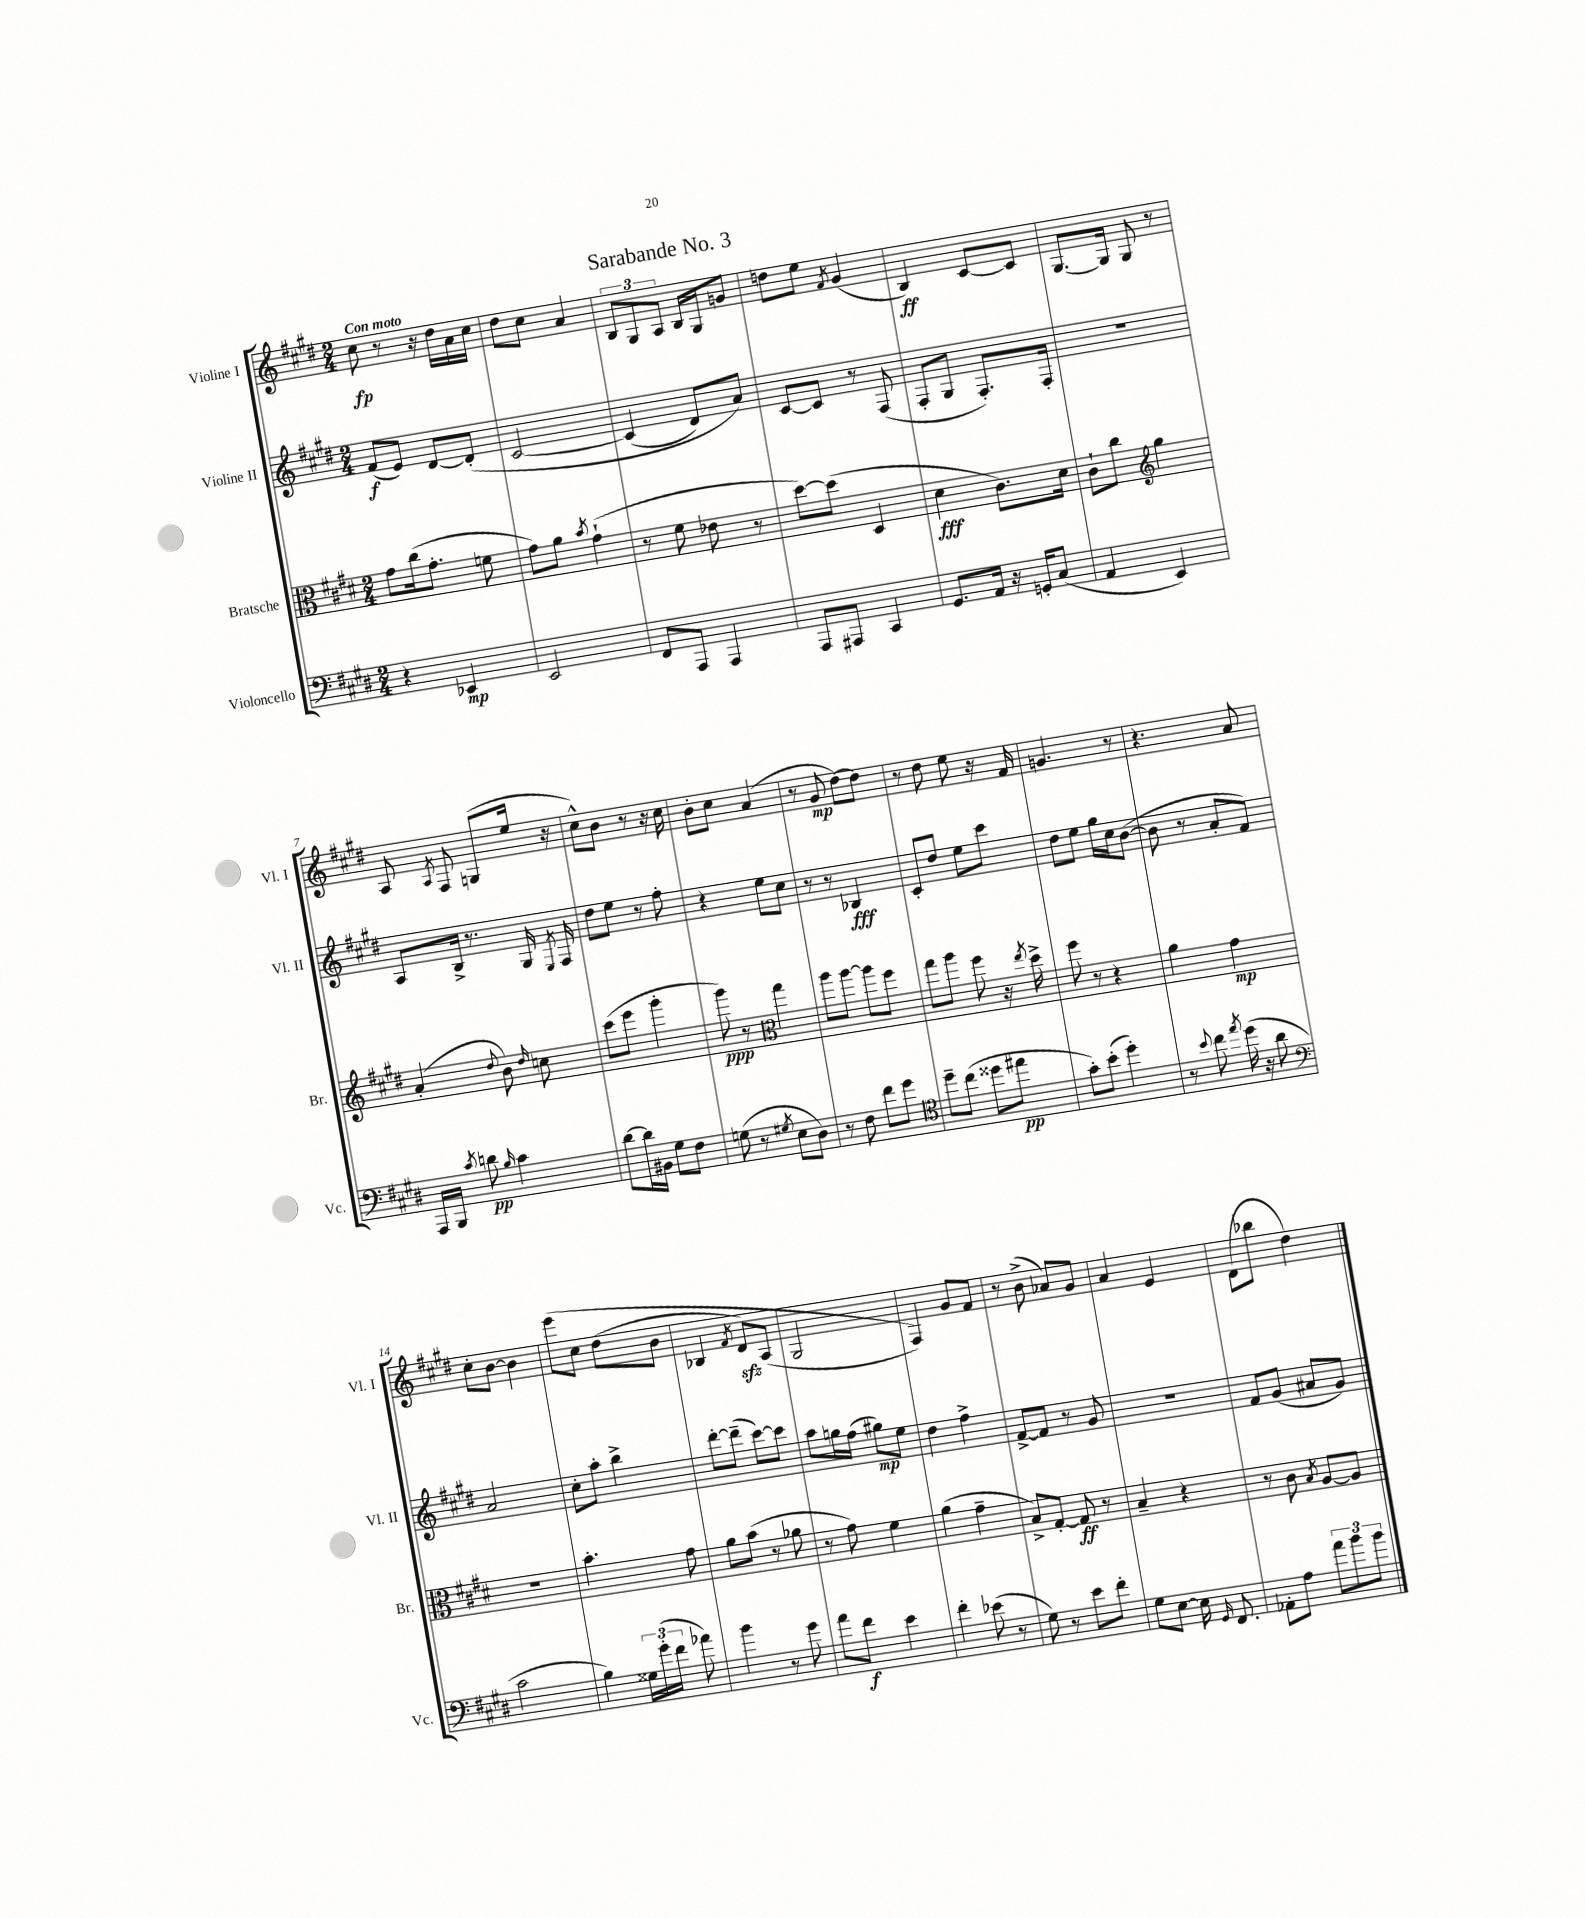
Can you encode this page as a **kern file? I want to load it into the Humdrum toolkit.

**kern	**dynam	**kern	**dynam	**kern	**dynam	**kern	**dynam
*part4	*part4	*part3	*part3	*part2	*part2	*part1	*part1
*staff4	*staff4	*staff3	*staff3	*staff2	*staff2	*staff1	*staff1
*I"Violoncello	*	*I"Bratsche	*	*I"Violine II	*	*I"Violine I	*
*I'Vc.	*	*I'Br.	*	*I'Vl. II	*	*I'Vl. I	*
*clefF4	*	*clefC3	*	*clefG2	*	*clefG2	*
*k[f#c#g#d#]	*	*k[f#c#g#d#]	*	*k[f#c#g#d#]	*	*k[f#c#g#d#]	*
*M2/4	*	*M2/4	*	*M2/4	*	*M2/4	*
=1	=1	=1	=1	=1	=1	=1	=1
!	!	!	!	!	!	!LO:TX:a:B:t=Con moto	!
4r	.	8g#\L	.	(8f#/L	f	8cc#\	fp
.	.	(16cc#\k	.	8e/J)	.	8r	.
.	.	8.g#'\J	.	.	.	.	.
4EE-X/	mp	.	.	[8d#/L	.	16r	.
.	.	.	.	.	.	16dd#\LL	.
.	.	8fn\	.	(8d#'/J]	.	16a\	.
.	.	.	.	.	.	16cc#\JJ	.
=2	=2	=2	=2	=2	=2	=2	=2
2EE/	.	8g#\L)	.	[2c#/	.	8dd#\L	.
.	.	8a\J	.	.	.	8cc#\J	.
.	.	8qb/	.	.	.	.	.
.	.	(4g#`\	.	.	.	4a/	.
=3	=3	=3	=3	=3	=3	=3	=3
8FF#/L	.	8r	.	(4c#/]	.	12B/L	.
.	.	.	.	.	.	12G#/	.
8AAA/J	.	8f#\	.	.	.	.	.
.	.	.	.	.	.	12A/J	.
4AAA/	.	8e-X\	.	8d#/L)	.	16B/LL	.
.	.	.	.	.	.	16G#/J	.
.	.	8r	.	8a/J)	.	8gn/J	.
=4	=4	=4	=4	=4	=4	=4	=4
8AAA/L	.	[8dd#\L)	.	[8c#/L	.	8ddn\L	.
8AAA#X/J	.	(8dd#\J]	.	8c#/J]	.	8ee\J	.
.	.	.	.	.	.	8qf#/	.
4CC#/	.	4D#/	.	8r	.	(4g#/	.
.	.	.	.	(8F#/	.	.	.
=5	=5	=5	=5	=5	=5	=5	=5
8.GG#/L	.	4d#\	fff	8F#'/L	.	4B/)	ff
.	.	.	.	8G#/J	.	.	.
16AA/Jk	.	.	.	.	.	.	.
16r	.	8.c#\L)	.	8.F#'/L)	.	[8c#/L	.
16GGn'/KL	.	.	.	.	.	.	.
(8C#/J	.	.	.	.	.	8c#/J]	.
.	.	16d#\Jk	.	16F#'/Jk	.	.	.
=6	=6	=6	=6	=6	=6	=6	=6
4AA/	.	8c#`\L	.	2r	.	[8.G#/L	.
.	.	8cc#\J	.	.	.	.	.
.	.	.	.	.	.	16G#/Jk]	.
*	*	*clefG2	*	*	*	*	*
4EE/)	.	4gg#\	.	.	.	8G#/	.
.	.	.	.	.	.	8r	.
!!LO:LB:g=z
=7	=7	=7	=7	=7	=7	=7	=7
16AAA/LL	.	(4a'/	.	8A/L	.	8A/	.
16BBB/JJ	.	.	.	.	.	.	.
8qc#/	.	.	.	.	.	8qA/	.
8dn\	pp	.	.	16B^/Jk	.	8F#/	.
.	.	.	.	8.r	.	.	.
16qqB/	.	8qqdd#/	.	.	.	.	.
4c#\	.	8b\)	.	.	.	(8Gn/L	.
.	.	16qqdd#/	.	.	.	.	.
.	.	8ccn\	.	16G#/	.	16ee/Jk	.
.	.	.	.	8qE/	.	.	.
.	.	.	.	16F#/	.	16r	.
=8	=8	=8	=8	=8	=8	=8	=8
[8d#\L	.	(8ccc#\L	.	8dd#\L	.	8cc#^^\L)	.
16d#\L]	.	8eee\J	.	8ee\J	.	8b\J	.
16BB#X\JJ	.	.	.	.	.	.	.
8G#\L	.	4ggg#'\	.	8r	.	8r	.
8F#\J	.	.	.	8ff#'\	.	16r	.
.	.	.	.	.	.	16cc#\	.
=9	=9	=9	=9	=9	=9	=9	=9
(8Gn\	.	8ggg#\)	ppp	4r	.	8b'\L	.
8r	.	8r	.	.	.	8cc#\J	.
8qG#X/	.	.	.	.	.	.	.
*	*	*clefC3	*	*	*	*	*
8E\L	.	4gg#\	.	8ee\L	.	(4a/	.
8D#\J)	.	.	.	8cc#\J	.	.	.
=10	=10	=10	=10	=10	=10	=10	=10
8r	.	8aa\L	.	8r	.	8r	.
8F#\	.	[8aa\J	.	8r	.	8g#/	mp
8f#\L	.	8aa\L]	.	4B-X/	fff	[8dd#\L)	.
8g#\J	.	8ff#\J	.	.	.	8dd#\J]	.
=11	=11	=11	=11	=11	=11	=11	=11
*clefC4	*	*	*	*	*	*	*
8dd#~\L	.	8gg#\L	.	8c#'/L	.	8r	.
(8cc#\J	.	8aa\J	.	8dd#/J	.	8dd#\	.
8dd##X\L	.	8ff#\	.	8ee\L	.	8ee\	.
8ee#X\J	pp	16r	.	8ccc#\J	.	16r	.
.	.	8qee/	.	.	.	.	.
.	.	16dd#^\	.	.	.	16f#/	.
=12	=12	=12	=12	=12	=12	=12	=12
8g#'\L)	.	8ff#\	.	8dd#\L	.	4.gn/	.
(8b'\J	.	8r	.	8ee\J	.	.	.
4dd#'\)	.	4r	.	16gg#\LL	.	.	.
.	.	.	.	16cc#\J	.	.	.
.	.	.	.	([8b\J	.	8r	.
=13	=13	=13	=13	=13	=13	=13	=13
8r	.	4a\	.	8b\]	.	4.r	.
8qqb/	.	.	.	.	.	.	.
8cc#\	.	.	.	8r	.	.	.
8qee/	.	.	.	.	.	.	.
(16dd#\	.	4g#\	mp	8a'/L	.	.	.
16r	.	.	.	.	.	.	.
8a\	.	.	.	8f#/J)	.	8a/	.
!!LO:LB:g=z
=14	=14	=14	=14	=14	=14	=14	=14
*clefF4	*	*	*	*	*	*	*
2c#\	.	2r	.	2a/	.	8cc#'\L	.
.	.	.	.	.	.	[8b\J	.
.	.	.	.	.	.	4b\]	.
=15	=15	=15	=15	=15	=15	=15	=15
4B\)	.	4.b'\	.	8cc#'\L	.	(8eee\L	.
.	.	.	.	8aa'\J	.	8cc#\J	.
24G##X\LL	.	.	.	4bb^\	.	(8dd#\L	.
(24g#'\	.	.	.	.	.	.	.
24f#\JJ	.	.	.	.	.	.	.
8a-X\)	.	8g#\	.	.	.	8b\J	.
=16	=16	=16	=16	=16	=16	=16	=16
4b\	.	8a\L	.	[8ddd#'\L	.	4B-X/	.
.	.	(8b\J	.	(8ddd#~\J]	.	.	.
.	.	.	.	.	.	8qf#/	.
8r	.	8r	.	[8ccc#\L)	.	8d#zz/L)	.
8g#\	.	8a-X\	.	8ccc#\J]	.	(8A/J	.
=17	=17	=17	=17	=17	=17	=17	=17
8a\L	.	8r	.	8aa\L	.	2G#/	.
8f#\J	f	8g#\)	.	16ggn\L	.	.	.
.	.	.	.	(16ff#\JJ	.	.	.
4e\	.	4f#\	.	8gg#X\L)	mp	.	.
.	.	.	.	8ee\J	.	.	.
=18	=18	=18	=18	=18	=18	=18	=18
4f#'\	.	(4a\	.	4dd#\	.	4F#/))	.
(8e-X\	.	4g#~\	.	4ff#^\	.	8g#/L	.
8r	.	.	.	.	.	8f#/J	.
=19	=19	=19	=19	=19	=19	=19	=19
8G#\)	.	8B^/L)	.	[8f#^/L	.	8r	.
8r	.	[8G#'/J	.	8f#/J]	.	(8b^\	.
8e\L	.	8G#/]	ff	8r	.	8a-X/L)	.
8f#'\J	.	8r	.	8g#/	.	8g#/J	.
=20	=20	=20	=20	=20	=20	=20	=20
8G#\L	.	4B~/	.	2r	.	4a/	.
[8E\J	.	.	.	.	.	.	.
16E\]	.	4r	.	.	.	4e/	.
16qqGG#/	.	.	.	.	.	.	.
8.FF#/	.	.	.	.	.	.	.
=21	=21	=21	=21	=21	=21	=21	=21
8AA-X'\L	.	8r	.	8f#/L	.	(8d#\L	.
8A\J	.	8c#\	.	(8g#/J	.	8bb-X\J	.
.	.	8qB/	.	.	.	.	.
12a\L	.	[8A/L	.	8a#X/L	.	4dd#\)	.
12b\	.	.	.	.	.	.	.
.	.	8A/J]	.	8g#/J)	.	.	.
12b\J	.	.	.	.	.	.	.
==	==	==	==	==	==	==	==
*-	*-	*-	*-	*-	*-	*-	*-
